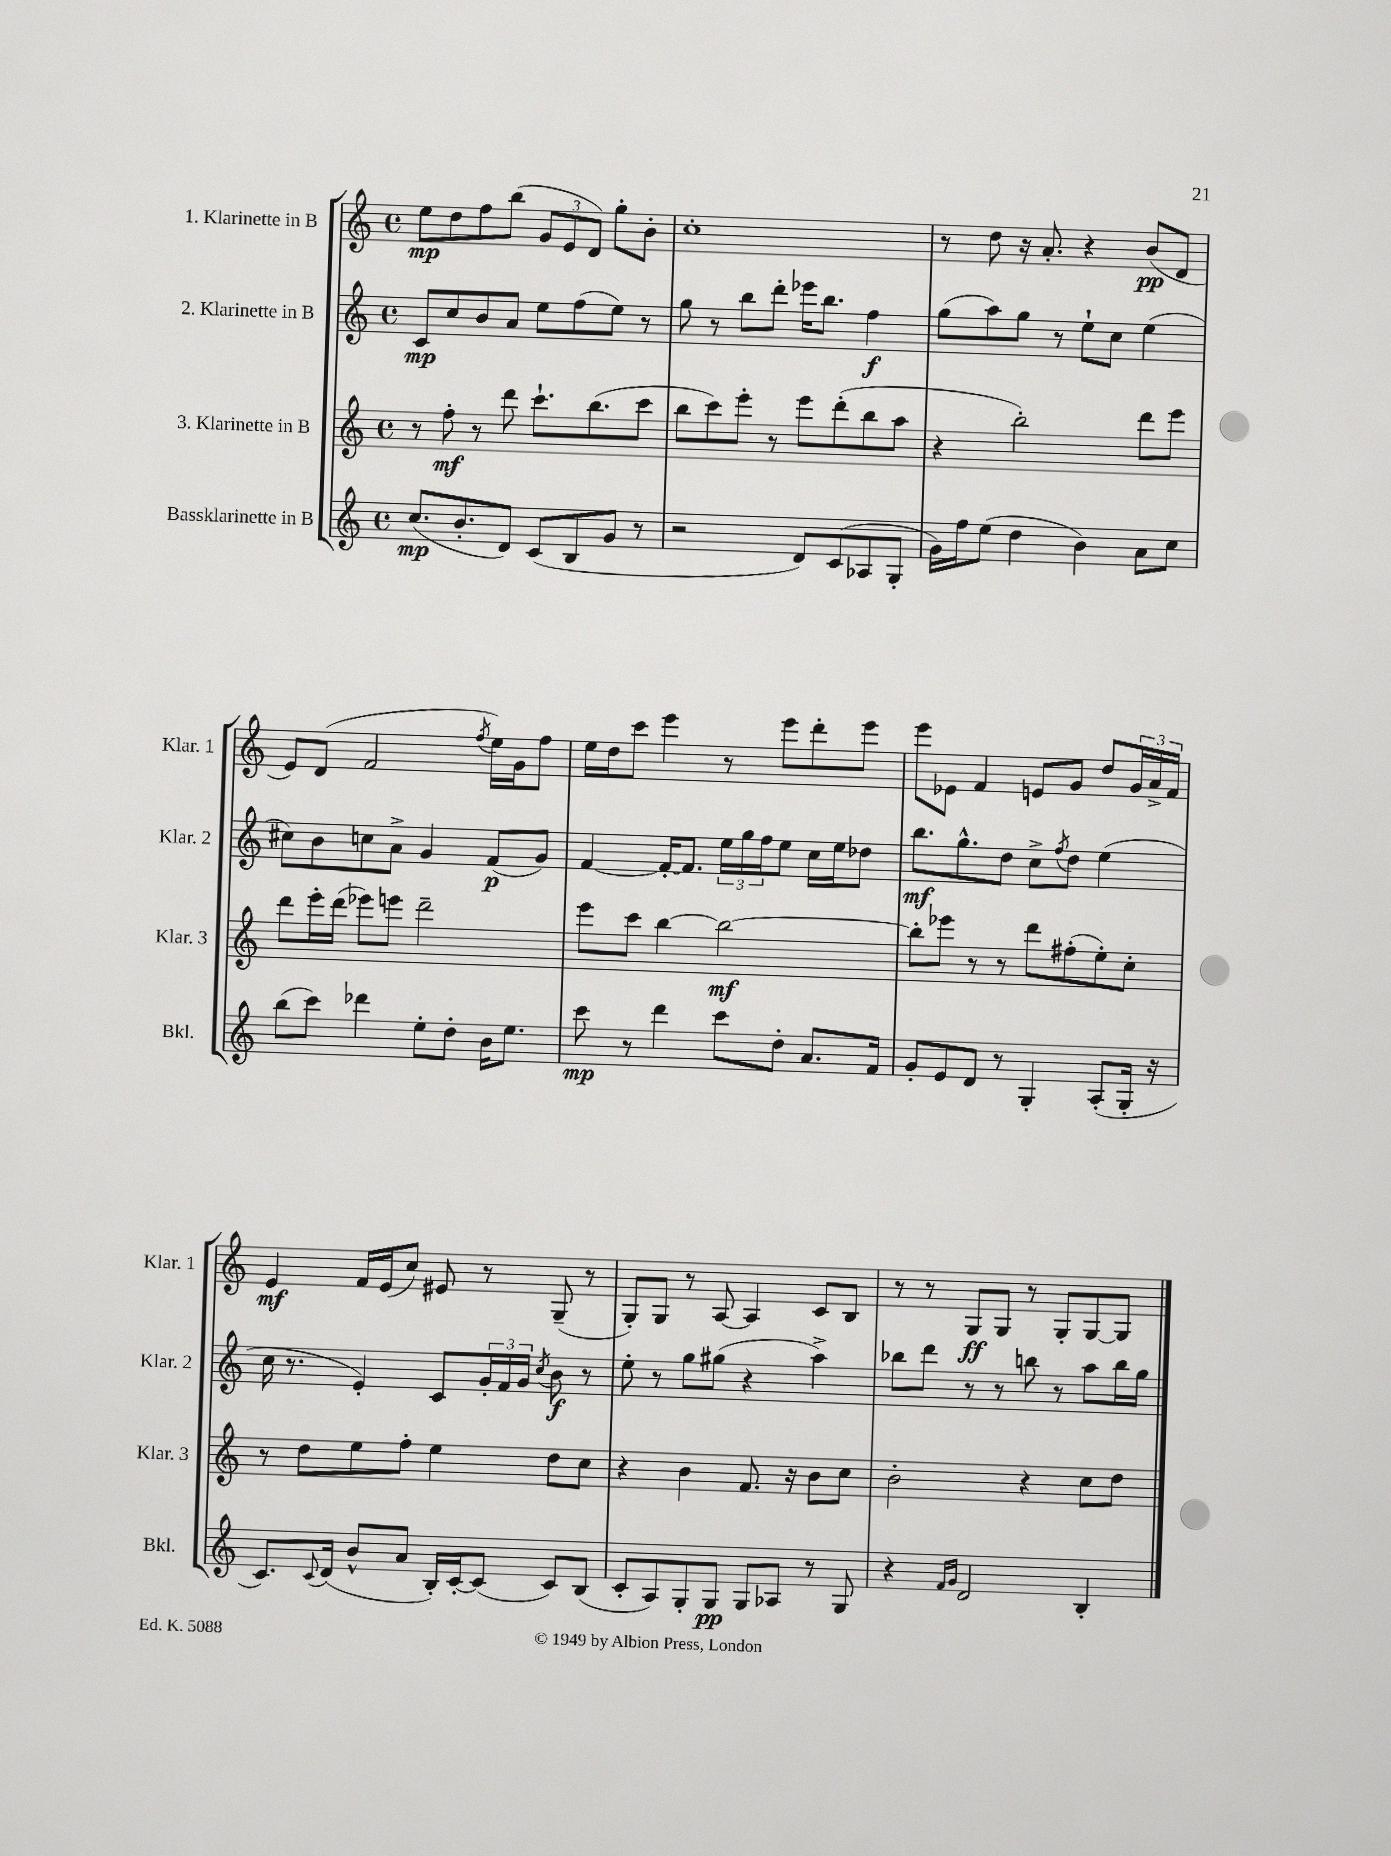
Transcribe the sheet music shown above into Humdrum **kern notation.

**kern	**kern	**kern	**kern
*staff4	*staff3	*staff2	*staff1
*clefG2	*clefG2	*clefG2	*clefG2
*k[]	*k[]	*k[]	*k[]
*M4/4	*M4/4	*M4/4	*M4/4
*met(c)	*met(c)	*met(c)	*met(c)
(8.cc/L	8r	8c/L	8ee\L
.	8ff'\	8cc/	8dd\
8.b'/	.	.	.
.	8r	8b/	8ff\
8d/J)	8ddd\	8a/J	(8bb\J
(8c/L	8.ccc`\L	8ee\L	12g/L
.	.	.	12e/
8B/	.	(8ff\	.
.	.	.	12d/J)
.	(8.bb\	.	.
8g/J	.	8ee\J)	8gg'\L
8r	8ccc\J	8r	8b'\J
=	=	=	=
2r	8bb\L	8gg\	1cc'
.	8ccc\)	8r	.
.	8eee'\J	8bb\L	.
.	8r	8ddd'\J	.
8d/L)	8eee\L	16eee-\LK	.
.	.	8.bb\J	.
(8c/	(8ddd'\	.	.
8A-/	8bb\	4ff\	.
8G'/J	8aa\J	.	.
=	=	=	=
16g\LL)	4r	(8gg\L	8r
16ff\J	.	.	.
(8ee\J	.	8aa\)	8dd\
4dd\	2bb'\)	8gg\J	16r
.	.	.	8.a'/
.	.	8r	.
4b\)	.	8ee`\L	4r
.	.	8cc\J	.
8a\L	8ddd\L	(4ee\	(8b/L
8cc\J	8eee\J	.	8d/J
=	=	=	=
(8bb\L	8ddd\L	8cc#\L)	8e/L)
8ccc\J)	16eee'\L	8b\	(8d/J
.	(16ddd\JJ	.	.
4ddd-\	8eee-\L)	8cc\	2f/
.	8eee\J	8a^\J	.
8ee'\L	2ddd~\	4g/	.
8dd'\J	.	.	.
.	.	.	8qff/
16b\LK	.	(8f/L	16ee\LL)
8.ee\J	.	.	16g\J
.	.	8g/J)	8ff\J
=	=	=	=
8ccc\	8eee\L	[4f/	16ee\LL
.	.	.	16dd\J
8r	8ccc\J	.	8ccc\J
4ddd\	[4bb\	16f'/_LK	4eee\
.	.	8.f/]J	.
8ccc\L	2bb\_	24ee\LL	8r
.	.	24gg\	.
.	.	24ff\J	.
8dd'\J	.	8ee\J	8eee\L
8.a/L	.	16cc\LL	8ddd'\
.	.	16ee\J	.
.	.	8dd-\J	8eee\J
16f/Jk	.	.	.
=	=	=	=
8g'/L	8bb'\]L	8.bb\L	8eee\L
8e/	8eee-\J	.	8e-\J
.	.	8.gg^^\	.
8d/J	8r	.	4f/
8r	8r	8dd\J	.
4G'/	8ddd\L	8cc^\L	8e/L
.	.	8qff/	.
.	(8ff#'\	8dd\J	8g/J
(8A'/L	8ee'\)	(4ee\	8dd/L
16G'/Jk	8cc'\J	.	24g/L
.	.	.	24a^/
16r	.	.	.
.	.	.	24f/JJ
=	=	=	=
8.c/L)	8r	16cc\	4e/
.	.	8.r	.
.	8dd\L	.	.
8qqc/	.	.	.
(16d/Jk	.	.	.
8b^^/L	8ee\	4e'/)	16f/LL
.	.	.	(16e/J
8a/J	8ff'\J	.	8cc/J)
16B'/LL)	4ee\	8c/L	8e#/
[16c'/J	.	.	.
(8c/]J	.	24g'/L	8r
.	.	24f/	.
.	.	24g/JJ	.
.	.	8qcc/	.
8c/L)	8dd\L	8b\	(8G~/
(8B/J	8cc\J	8r	8r
=	=	=	=
8c'/L	4r	8ee'\	8G'/L)
8A/)	.	8r	8G/J
8G'/	4b\	8gg\L	8r
8G/J	.	(8gg#\J	[8A/
8G/L	8.f/	4r	4A/]
8A-/J	.	.	.
.	16r	.	.
8r	8b\L	4aa^\)	8c/L
8G/	8cc\J	.	8B/J
=	=	=	=
4r	2b'\	8bb-\L	8r
.	.	8ddd\J	8r
16qqf/LL	.	.	.
16qqg/JJ	.	.	.
2d/	.	8r	8G/L
.	.	8r	8G/J
.	4r	8bb\	8r
.	.	8r	8G'/L
4B'/	8cc\L	8aa\L	[8G/
.	8dd\J	16bb\L	8G/]J
.	.	16gg\JJ	.
==	==	==	==
*-	*-	*-	*-
